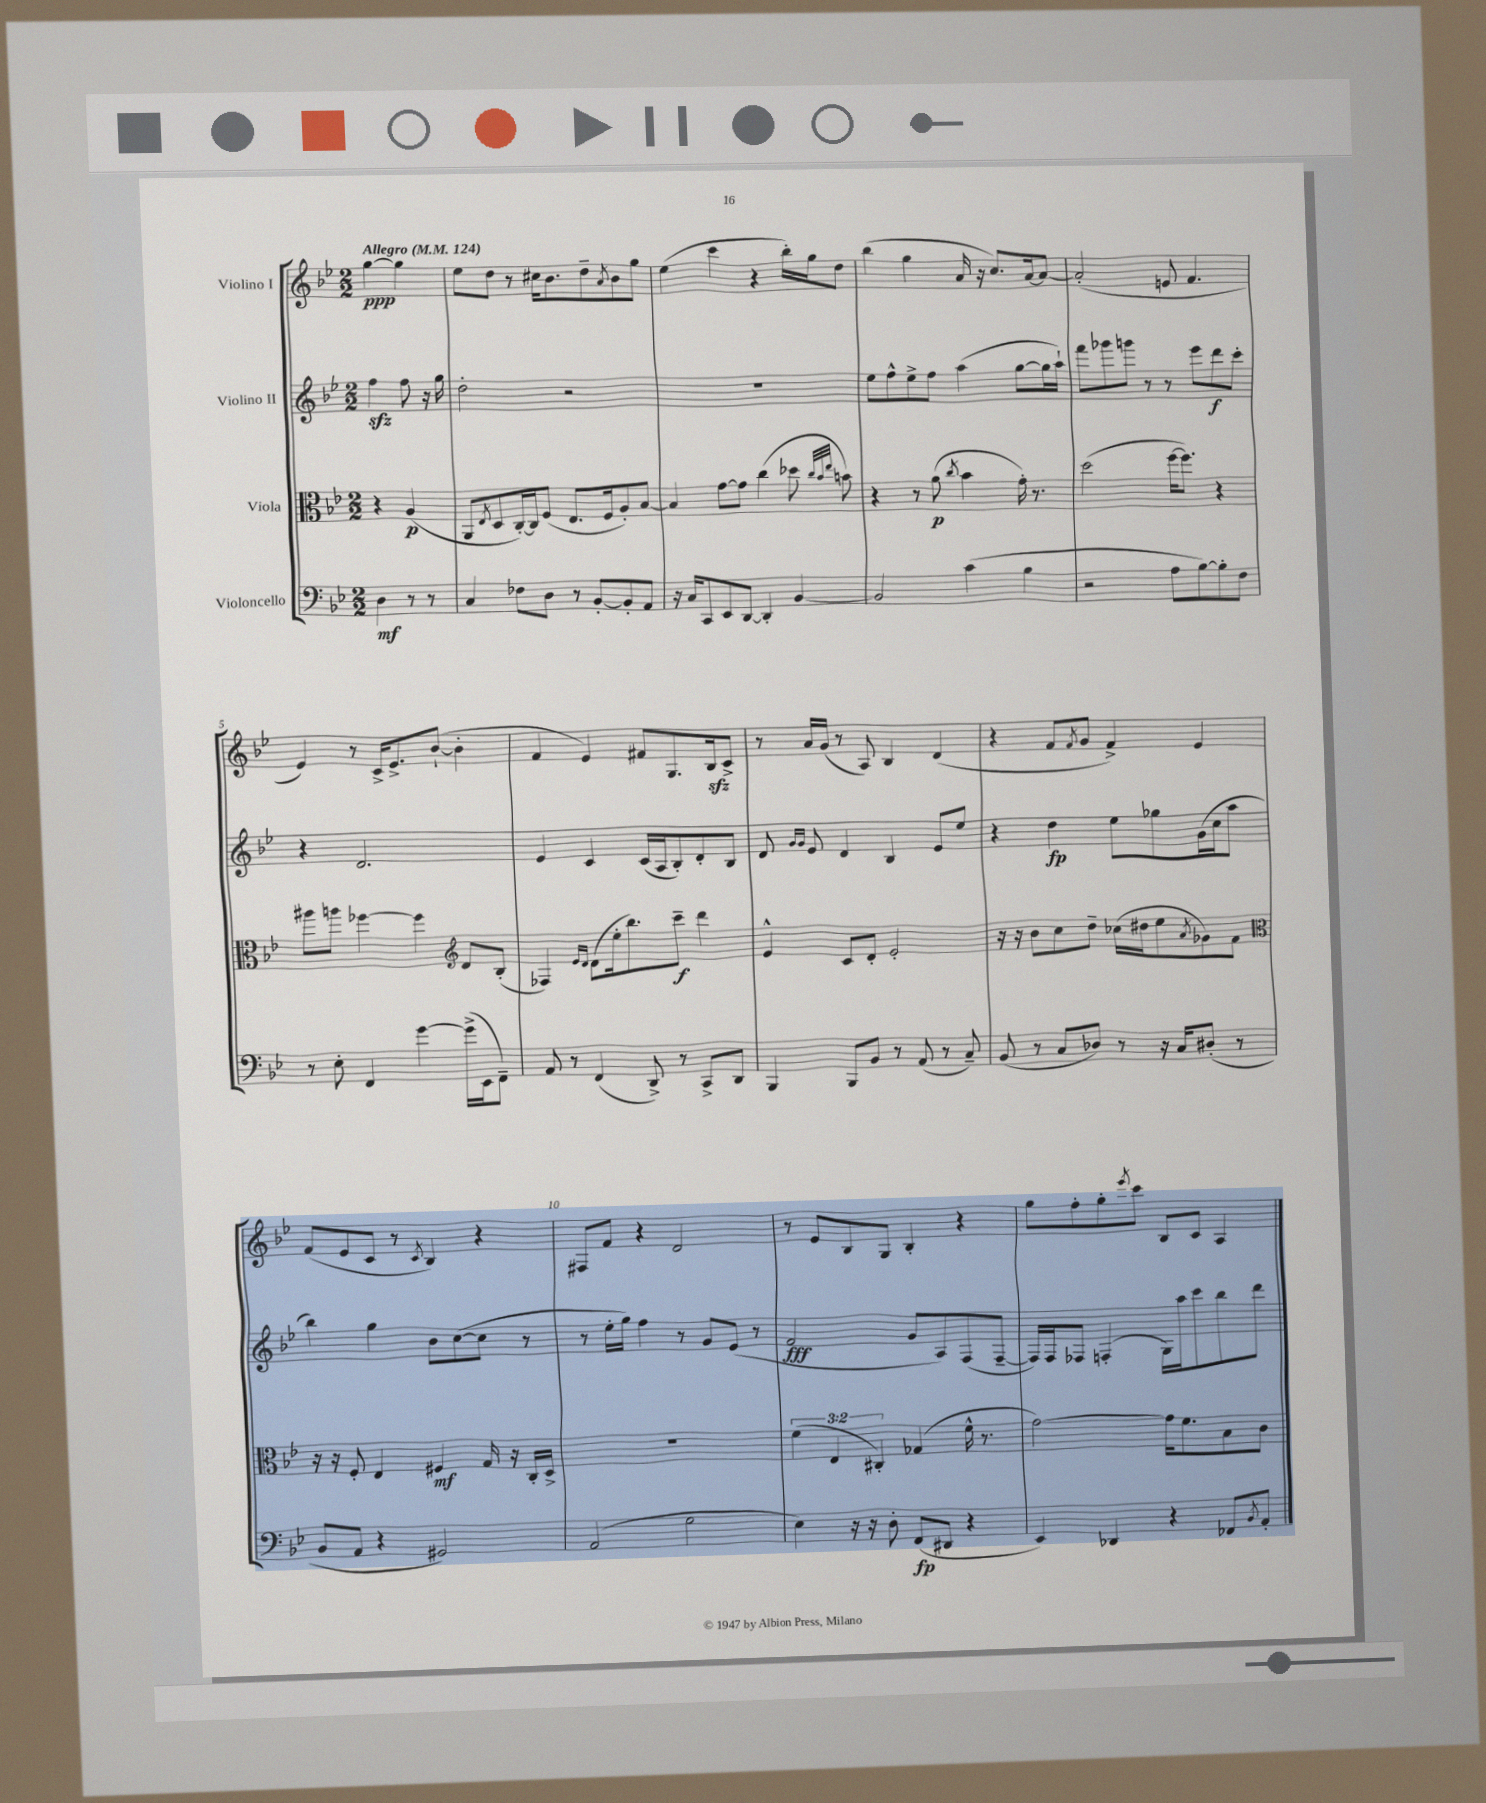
<<
\new StaffGroup <<
\new Staff = "s0" \with { instrumentName = "Violino I" } {
    \clef treble \key bes \major \numericTimeSignature \time 2/2 \partial 2 \tempo "Allegro" 4 = 124
    g''4~\ppp g''4 |
    ees''8 d''8 r8 cis''16 bes'8. d''8-- \acciaccatura { a'8 } bes'8 g''8 |
    ees''4( c'''4 r4 bes''16-.) g''16 d''8 |
    bes''4( g''4 a'16 r16 c''8.) a'16~ a'8~ |
    a'2-.( e'8 f'4. |
    ees'4) r8 c'16-> ees'8.-> bes'8~-!( bes'4-. |
    f'4 ees'4) fis'8 g8. bes16\sfz c'8-> |
    r8 a'16 g'16( r8 a8) bes4 d'4( |
    r4 f'8 \acciaccatura { f'8 } g'8 f'4->) ees'4 |
    f'8( ees'8 c'8 r8 \acciaccatura { c'8 } bes4) r4 |
    fis8 f'8 r4 d'2 |
    r8 ees'8 bes8 g8 bes4-. r4 |
    g''8 f''8-. g''8-. \acciaccatura { ees'''8 } c'''8 bes8 c'8 a4 \bar "|." |
}
\new Staff = "s1" \with { instrumentName = "Violino II" } {
    \clef treble \key bes \major \numericTimeSignature \time 2/2 \partial 2
    f''4\sfz f''8 r16 g''16 |
    d''2-. r2 |
    R1 |
    ees''8 f''8-^ ees''8-> f''8 a''4( g''8~ g''16 a''16-!) |
    f'''8 ges'''8 g'''8 r8 r8 ees'''8 d'''8\f c'''8-. |
    r4 d'2. |
    ees'4 c'4 c'16( a16 bes8-.) d'8-. bes8 |
    d'8 \grace { g'16 g'16 } ees'8 d'4 bes4 ees'8 ees''8 |
    r4 d''4\fp ees''8 ges''8 g'16( c''16 a''8 |
    bes''4) g''4 bes'8 c''8~( c''8 r8 |
    r8 ees''16-. g''16) f''4 r8 g'8 ees'8( r8 |
    f'2\fff g'8 a8) f8( f8~-- |
    f16) f16 fes8 f4-.( g16) a''16 c'''8 bes''8 d'''8 \bar "|." |
}
\new Staff = "s2" \with { instrumentName = "Viola" } {
    \clef alto \key bes \major \numericTimeSignature \time 2/2 \override Staff.TupletNumber.text = #tuplet-number::calc-fraction-text \partial 2
    r4 a4\p( |
    a,8 \acciaccatura { ees8 } d8 c16~-.) c16 f8( ees8. f16 a8-.) bes8~ |
    bes4 g'8~ g'8 c''4( des''8 \grace { c''32 bes'32 ees''32 } b'8) |
    r4 r8 a'8\p( \acciaccatura { c''8 } bes'4 g'16-.) r8. |
    d''2( f''16~ f''8.) r4 |
    ais''8 a''8 fes''4~ fes''4 \clef treble d'8 bes8-.( |
    fes4) \grace { ees'16 d'16 } d'8( ees''16-. bes''8.) c'''8--\f d'''4 |
    ees'4-^ c'8 d'8-. ees'2-. |
    r16 r16 bes'8 c''8 d''8-- ces''16( dis''16 ees''8 \acciaccatura { a'8 } ges'8) f'8 |
    \clef alto r16 r16 f8-. ees4 fis4\mf g16 r16 c16-. d16-> |
    R1 |
    \tuplet 3/2 { f'4( ees4 cis4-.) } ges4( f'16-^ r8. |
    g'2~) g'16 f'8. bes8 c'8 \bar "|." |
}
\new Staff = "s3" \with { instrumentName = "Violoncello" } {
    \clef bass \key bes \major \numericTimeSignature \time 2/2 \partial 2
    d4\mf r8 r8 |
    c4 fes8 d8 r8 bes,8~-. bes,8-. a,8 |
    r16 c16 c,8 ees,8 d,8~ d,4-. bes,4~ |
    bes,2 c'4( bes4 |
    r2 a8 bes8~) bes8-. f8 |
    r8 ees8-. f,4 g'4~ g'16->( ees,16 f,8--) |
    a,8 r8 f,4( d,8->) r8 c,8-> d,8 |
    bes,,4 bes,,8 bes,8 r8 a,8( r8 c8--) |
    bes,8( r8 c8 des8) r8 r16 c16 dis8-.( r8 |
    bes,8 a,8 r4 gis,2) |
    a,2( g2 |
    ees4) r16 r16 d8-. f,8\fp( dis,8 r4 |
    ees,4) des,4 r4 fes,8 \acciaccatura { bes,8 } a,8-. \bar "|." |
}
>>
>>
\layout { \context { \Score \override BarNumber.break-visibility = ##(#f #t #t) barNumberVisibility = #(every-nth-bar-number-visible 5) } }
